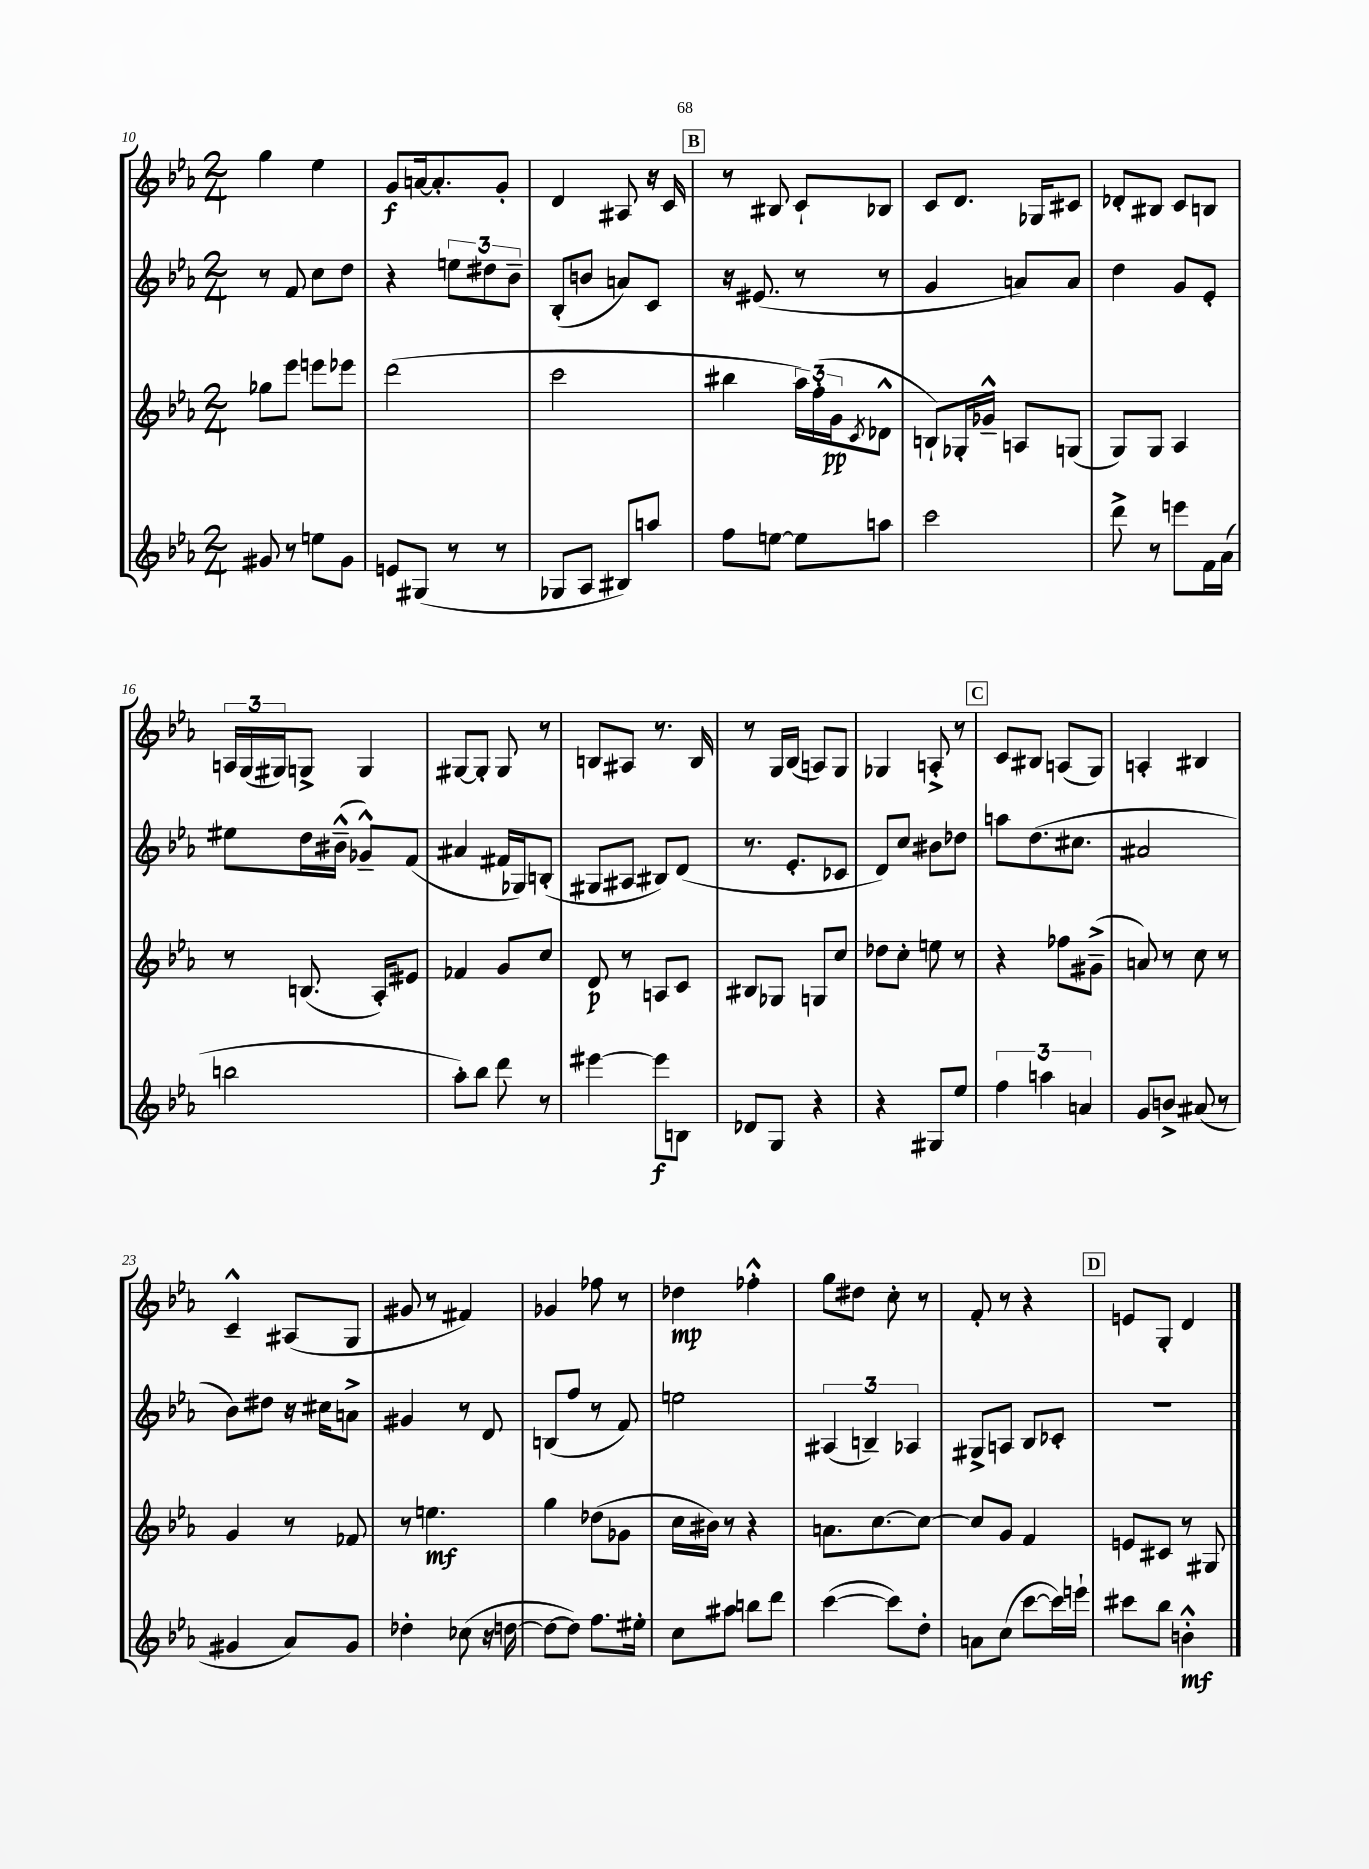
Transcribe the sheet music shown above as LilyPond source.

<<
\new StaffGroup <<
\new Staff = "s0" {
    \clef treble \key ees \major \numericTimeSignature \time 2/4
    g''4 ees''4 |
    g'8\f a'16~ a'8.-. g'8-. |
    d'4 ais8 r16 c'16 |
    \mark \markup { \box "B" } r8 bis8 c'8-! bes8 |
    c'8 d'8. ges16 cis'8 |
    des'8-. bis8 c'8 b8 |
    \tuplet 3/2 { a16 g16( gis16) } g8-> g4 |
    gis8~ gis8-. gis8 r8 |
    b8 ais8 r8. b16 |
    r8 g16 bes16( a8) g8 |
    ges4 a8-.-> r8 |
    \mark \markup { \box "C" } c'8 bis8 a8( g8) |
    a4-. bis4 |
    c'4---^ ais8( g8 |
    gis'8 r8 fis'4) |
    ges'4 fes''8 r8 |
    des''4\mp fes''4-.-^ |
    g''8 dis''8 c''8-. r8 |
    f'8-. r8 r4 |
    \mark \markup { \box "D" } e'8 g8-. d'4 \bar "|." |
}
\new Staff = "s1" {
    \clef treble \key ees \major \numericTimeSignature \time 2/4
    r8 f'8 c''8 d''8 |
    r4 \tuplet 3/2 { e''8 dis''8 bes'8-- } |
    bes8-.( b'8 a'8) c'8 |
    \mark \markup { \box "B" } r16 eis'8.( r8 r8 |
    g'4 a'8) a'8 |
    d''4 g'8 ees'8-. |
    eis''8 d''16 bis'16---^( ges'8---^) f'8( |
    ais'4 fis'16 ges16) b8-.( |
    gis8 ais8 bis8) d'8( |
    r8. ees'8.-. ces'8 |
    d'8) c''8 bis'8 des''8 |
    \mark \markup { \box "C" } a''8 d''8.( cis''8. |
    ais'2 |
    bes'8) dis''8 r16 cis''16 a'8-> |
    gis'4 r8 d'8 |
    b8( f''8 r8 f'8) |
    e''2 |
    \tuplet 3/2 { ais4( b4--) aes4 } |
    gis8-> a8 bes8 ces'8-. |
    \mark \markup { \box "D" } R2 \bar "|." |
}
\new Staff = "s2" {
    \clef treble \key ees \major \numericTimeSignature \time 2/4
    ges''8 ees'''8 e'''8 ees'''8 |
    d'''2( |
    c'''2 |
    \mark \markup { \box "B" } bis''4 \tuplet 3/2 { aes''16) f''16-.( g'16\pp } \acciaccatura { c'8 } des'8-^ |
    b8-!) ges16-. ges'16---^ a8 g8( |
    g8) g8 aes4 |
    r8 b8.( aes16-.) eis'8 |
    fes'4 g'8 c''8 |
    d'8\p r8 a8 c'8 |
    bis8 ges8 g8 c''8 |
    des''8 c''8-. e''8 r8 |
    \mark \markup { \box "C" } r4 fes''8 gis'8--->( |
    a'8) r8 c''8 r8 |
    g'4 r8 fes'8 |
    r8 e''4.\mf |
    g''4 des''8( ges'8 |
    c''16 bis'16) r8 r4 |
    a'8. c''8.~ c''8~ |
    c''8 g'8 f'4 |
    \mark \markup { \box "D" } e'8 cis'8 r8 gis8 \bar "|." |
}
\new Staff = "s3" {
    \clef treble \key ees \major \numericTimeSignature \time 2/4
    gis'8 r8 e''8 gis'8 |
    e'8 gis8( r8 r8 |
    ges8 aes8 bis8) a''8 |
    \mark \markup { \box "B" } f''8 e''8~ e''8 a''8 |
    c'''2 |
    d'''8-> r8 e'''8 f'16 aes'16( |
    b''2 |
    aes''8-.) bes''8 d'''8 r8 |
    eis'''4~ eis'''8\f b8 |
    des'8 g8 r4 |
    r4 gis8 ees''8 |
    \mark \markup { \box "C" } \tuplet 3/2 { f''4 a''4 a'4 } |
    g'8 b'8-> ais'8( r8 |
    gis'4 aes'8) gis'8 |
    des''4-. ces''8( r16 d''16~ |
    d''8~ d''8) f''8. eis''16-. |
    c''8 ais''8 b''8 d'''8 |
    c'''4~( c'''8) d''8-. |
    a'8 c''8( c'''8~ c'''16) e'''16-! |
    \mark \markup { \box "D" } cis'''8 bes''8 b'4-.-^\mf \bar "|." |
}
>>
>>
\layout { \context { \Score currentBarNumber = #10 } }
